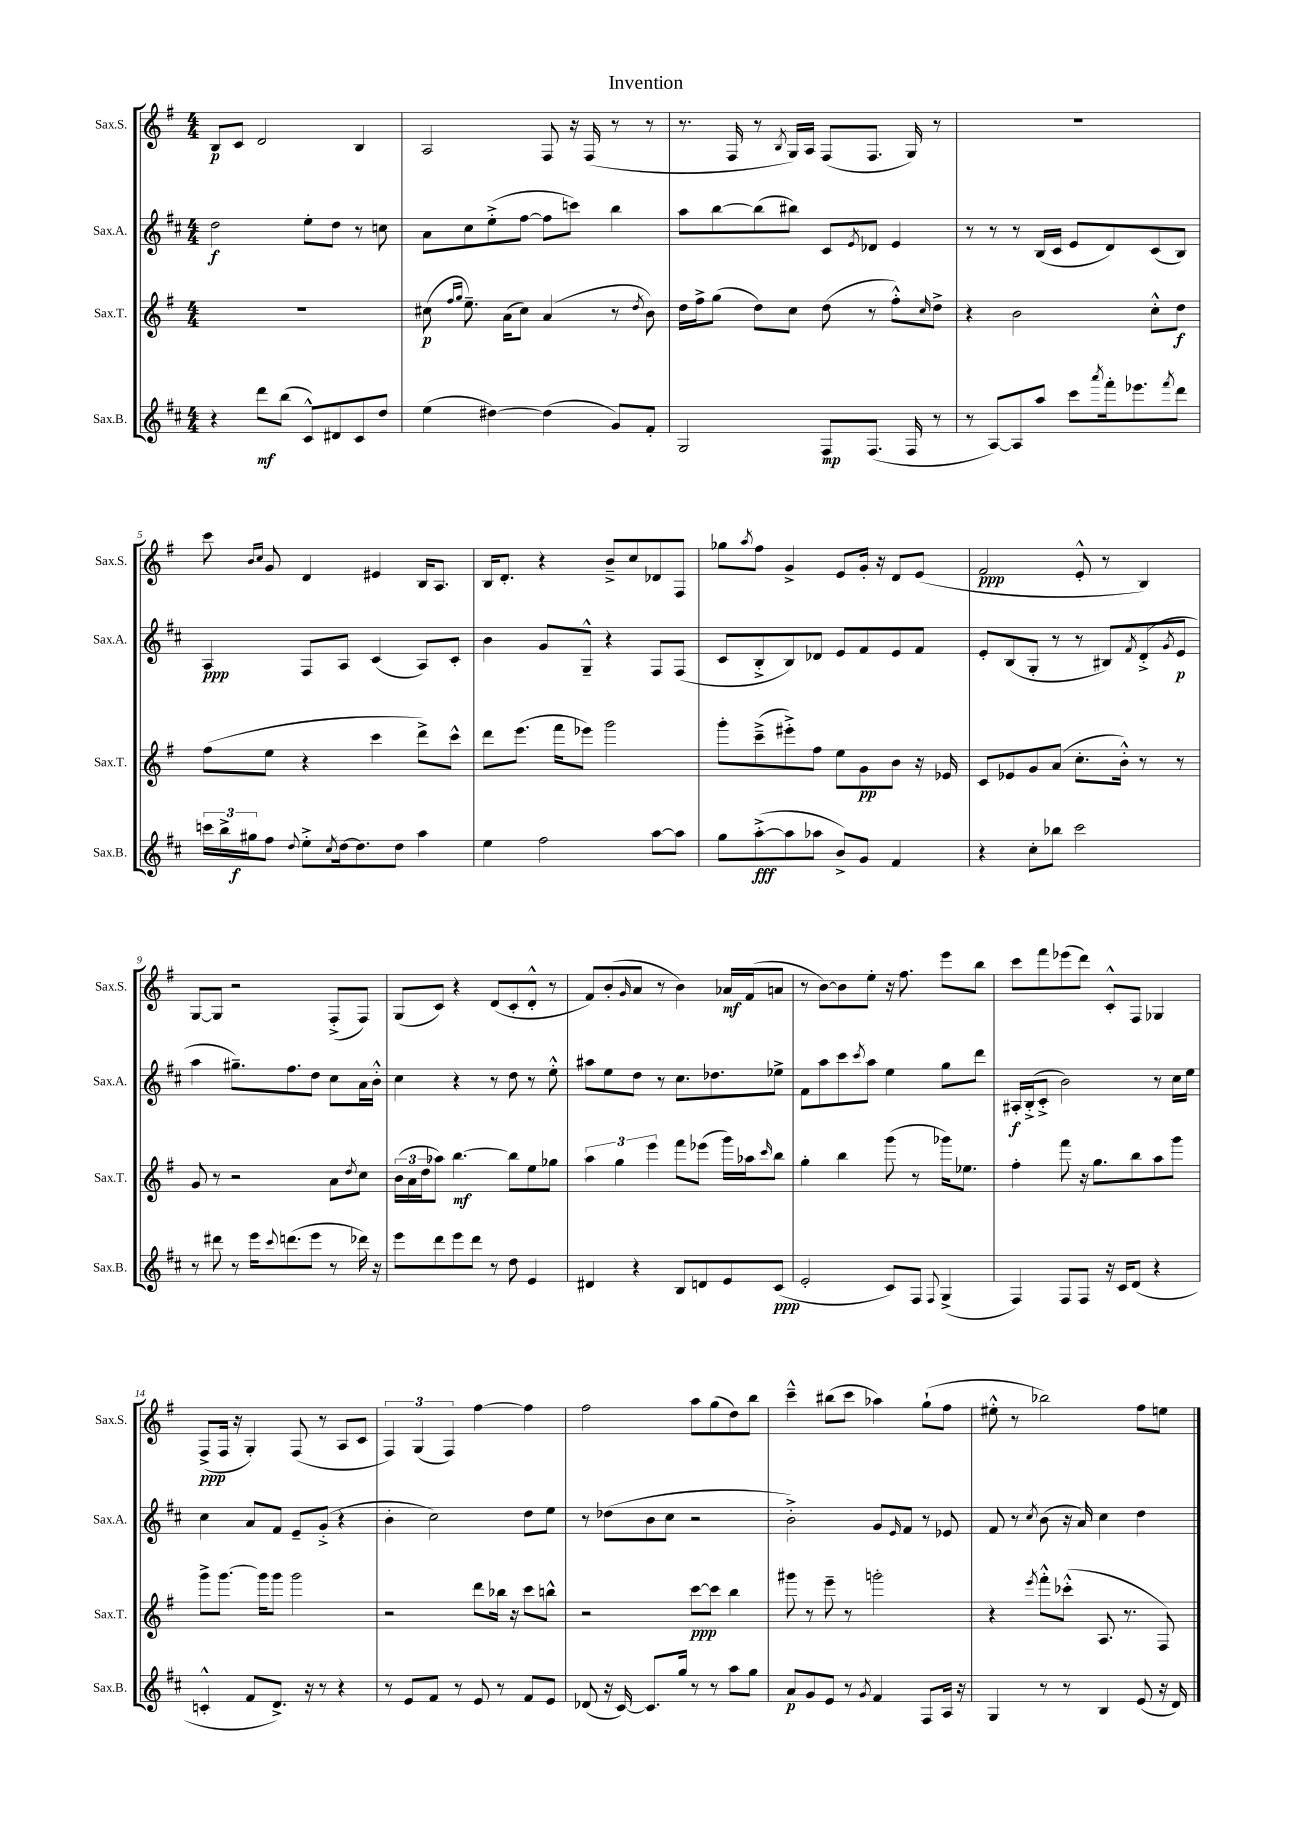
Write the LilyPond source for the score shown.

\header { title = "Invention" }
<<
\new StaffGroup <<
\new Staff = "s0" \with { instrumentName = "Sax.S." shortInstrumentName = "Sax.S." } {
    \clef treble \key g \major \numericTimeSignature \time 4/4
    b8\p c'8 d'2 b4 |
    a2 fis8 r16 fis16( r8 r8 |
    r8. fis16 r8 \acciaccatura { b8 } g16) a16 fis8( fis8. g16) r8 |
    R1 |
    c'''8 \grace { b'16 c''16 } g'8 d'4 eis'4 b16 a8. |
    b16 d'8.-. r4 b'8---> c''8 des'8 fis8 |
    ges''8 \acciaccatura { a''8 } fis''8 g'4-> e'8 g'16-. r16 d'8 e'8( |
    fis'2\ppp e'8-.-^ r8 b4) |
    g8~ g8 r2 fis8-.->( fis8) |
    g8( c'8) r4 d'8( c'8-. d'8-.-^ r8 |
    fis'8) b'8-.( \grace { g'16 } a'8 r8 b'4) aes'16\mf fis'16( a'8 |
    r8 b'8~) b'8 e''8-. r16 fis''8. e'''8 b''8 |
    c'''8 fis'''8 ees'''8( d'''8) c'8-.-^ fis8 ges4 |
    fis8->\ppp( fis16 r16 g4-.) fis8( r8 a8 c'8 |
    \tuplet 3/2 { fis4) g4( fis4) } fis''4~ fis''4 |
    fis''2 a''8 g''8( d''8) b''8 |
    c'''4---^ bis''8( c'''8 aes''4) g''8-!( fis''8 |
    eis''8-.-^ r8 bes''2) fis''8 e''8 \bar "|." |
}
\new Staff = "s1" \with { instrumentName = "Sax.A." shortInstrumentName = "Sax.A." } {
    \clef treble \key d \major \numericTimeSignature \time 4/4
    d''2\f e''8-. d''8 r8 c''8 |
    a'8 cis''8 e''8-.->( fis''8~ fis''8 c'''8) b''4 |
    a''8 b''8~ b''8( bis''8) cis'8 \acciaccatura { e'8 } des'8 e'4 |
    r8 r8 r8 b16( cis'16 e'8 d'8) cis'8( b8) |
    a4\ppp fis8 a8 cis'4( a8) cis'8-. |
    b'4 g'8 g8---^ r4 fis8 fis8( |
    cis'8 b8-.-> b8) des'8 e'8 fis'8 e'8 fis'8 |
    e'8-. b8( g8-. r8 r8 bis8) \acciaccatura { fis'8 } d'8-.->( \acciaccatura { g'8 } e'8\p |
    a''4 gis''8.--) fis''8. d''8 cis''8 a'16 b'16-.-^ |
    cis''4 r4 r8 d''8 r8 e''8-.-^ |
    ais''8 e''8 d''8 r8 cis''8. des''8. ees''8-> |
    fis'8 a''8 cis'''8 \acciaccatura { cis'''8 } a''8 e''4 g''8 d'''8 |
    ais16-.\f b16-.->( cis'8-.-> b'2) r8 cis''16 e''16 |
    cis''4 a'8 fis'8 e'8-- g'8-.->( r4 |
    b'4-. cis''2) d''8 e''8 |
    r8 des''8( b'8 cis''8 r2 |
    b'2-.->) g'8 \grace { e'16 } fis'8 r8 ees'8 |
    fis'8 r8 \acciaccatura { cis''8 } b'8( r16 a'16) cis''4 d''4 \bar "|." |
}
\new Staff = "s2" \with { instrumentName = "Sax.T." shortInstrumentName = "Sax.T." } {
    \clef treble \key g \major \numericTimeSignature \time 4/4
    R1 |
    cis''8\p( \grace { fis''16 g''16 } e''8.--) a'16( cis''8) a'4( r8 \acciaccatura { d''8 } b'8) |
    d''16 fis''16-> g''8( d''8) c''8 d''8( r8 fis''8-.-^) \grace { c''16 } d''8-> |
    r4 b'2 c''8-.-^ d''8\f |
    fis''8( e''8 r4 c'''4 d'''8->) c'''8-^ |
    d'''8 e'''8.( fis'''16 ees'''8) g'''2 |
    g'''8-. c'''8--->( eis'''8-.->) fis''8 e''8 g'8\pp b'8 r16 ees'16 |
    c'8 ees'8 g'8 a'8( c''8.-. b'16-.-^) r8 r8 |
    g'8 r8 r2 a'8 \acciaccatura { d''8 } c''8 |
    \tuplet 3/2 { b'16( a'16 d''16 } aes''8) b''4.~\mf b''8 e''8 ges''8 |
    \tuplet 3/2 { a''4 g''4 e'''4 } fis'''8 ees'''8( g'''16) aes''16 \grace { c'''16 } b''8 |
    g''4-. b''4 g'''8( r8 ges'''16) ees''8. |
    fis''4-. fis'''8 r16 g''8. b''8 a''8 g'''8 |
    g'''8-> g'''8.~ g'''16 g'''8 g'''2 |
    r2 d'''8 bes''16 r16 c'''8 b''8-^ |
    r2 c'''8~\ppp c'''8 b''4 |
    gis'''8 r8 e'''8-- r8 g'''2-. |
    r4 \acciaccatura { e'''8 } fis'''8-.-^ ces'''8-.-^( a8. r8. fis8) \bar "|." |
}
\new Staff = "s3" \with { instrumentName = "Sax.B." shortInstrumentName = "Sax.B." } {
    \clef treble \key d \major \numericTimeSignature \time 4/4
    r4 d'''8\mf b''8( cis'8-^) dis'8 cis'8 d''8 |
    e''4( dis''4~) dis''4( g'8) fis'8-. |
    g2 fis8\mp fis8.( fis16 r8 |
    r8 a8~) a8 a''8 cis'''8 \acciaccatura { a'''8 } fis'''16-. ees'''8. \acciaccatura { fis'''8 } d'''8 |
    \tuplet 3/2 { c'''16 b''16-> gis''16\f } fis''8 \appoggiatura { d''8 } e''8-.-> \acciaccatura { cis''8 } d''16~ d''8. d''8 a''4 |
    e''4 fis''2 a''8~ a''8 |
    g''8 a''8~-.->\fff( a''8 aes''8 b'8->) g'8 fis'4 |
    r4 cis''8-. bes''8 cis'''2 |
    r8 dis'''8 r8 e'''16 \appoggiatura { cis'''8 } d'''8.( e'''8 r8 des'''16) r16 |
    e'''8 d'''8 e'''8 d'''8 r8 d''8 e'4 |
    dis'4 r4 b8 d'8 e'8 cis'8\ppp( |
    e'2-. cis'8) fis8 \appoggiatura { fis8 } g4->( |
    fis4) fis8 fis8 r16 cis'16 d'8( r4 |
    c'4-.-^ fis'8 d'8.->) r16 r8 r4 |
    r8 e'8 fis'8 r8 e'8 r8 fis'8 e'8 |
    des'8( r16 cis'16~) cis'8. g''16 r8 r8 a''8 g''8 |
    a'8\p g'8 e'8 r8 \acciaccatura { g'8 } fis'4 fis8 a16 r16 |
    g4 r8 r8 b4 e'8( r16 d'16) \bar "|." |
}
>>
>>
